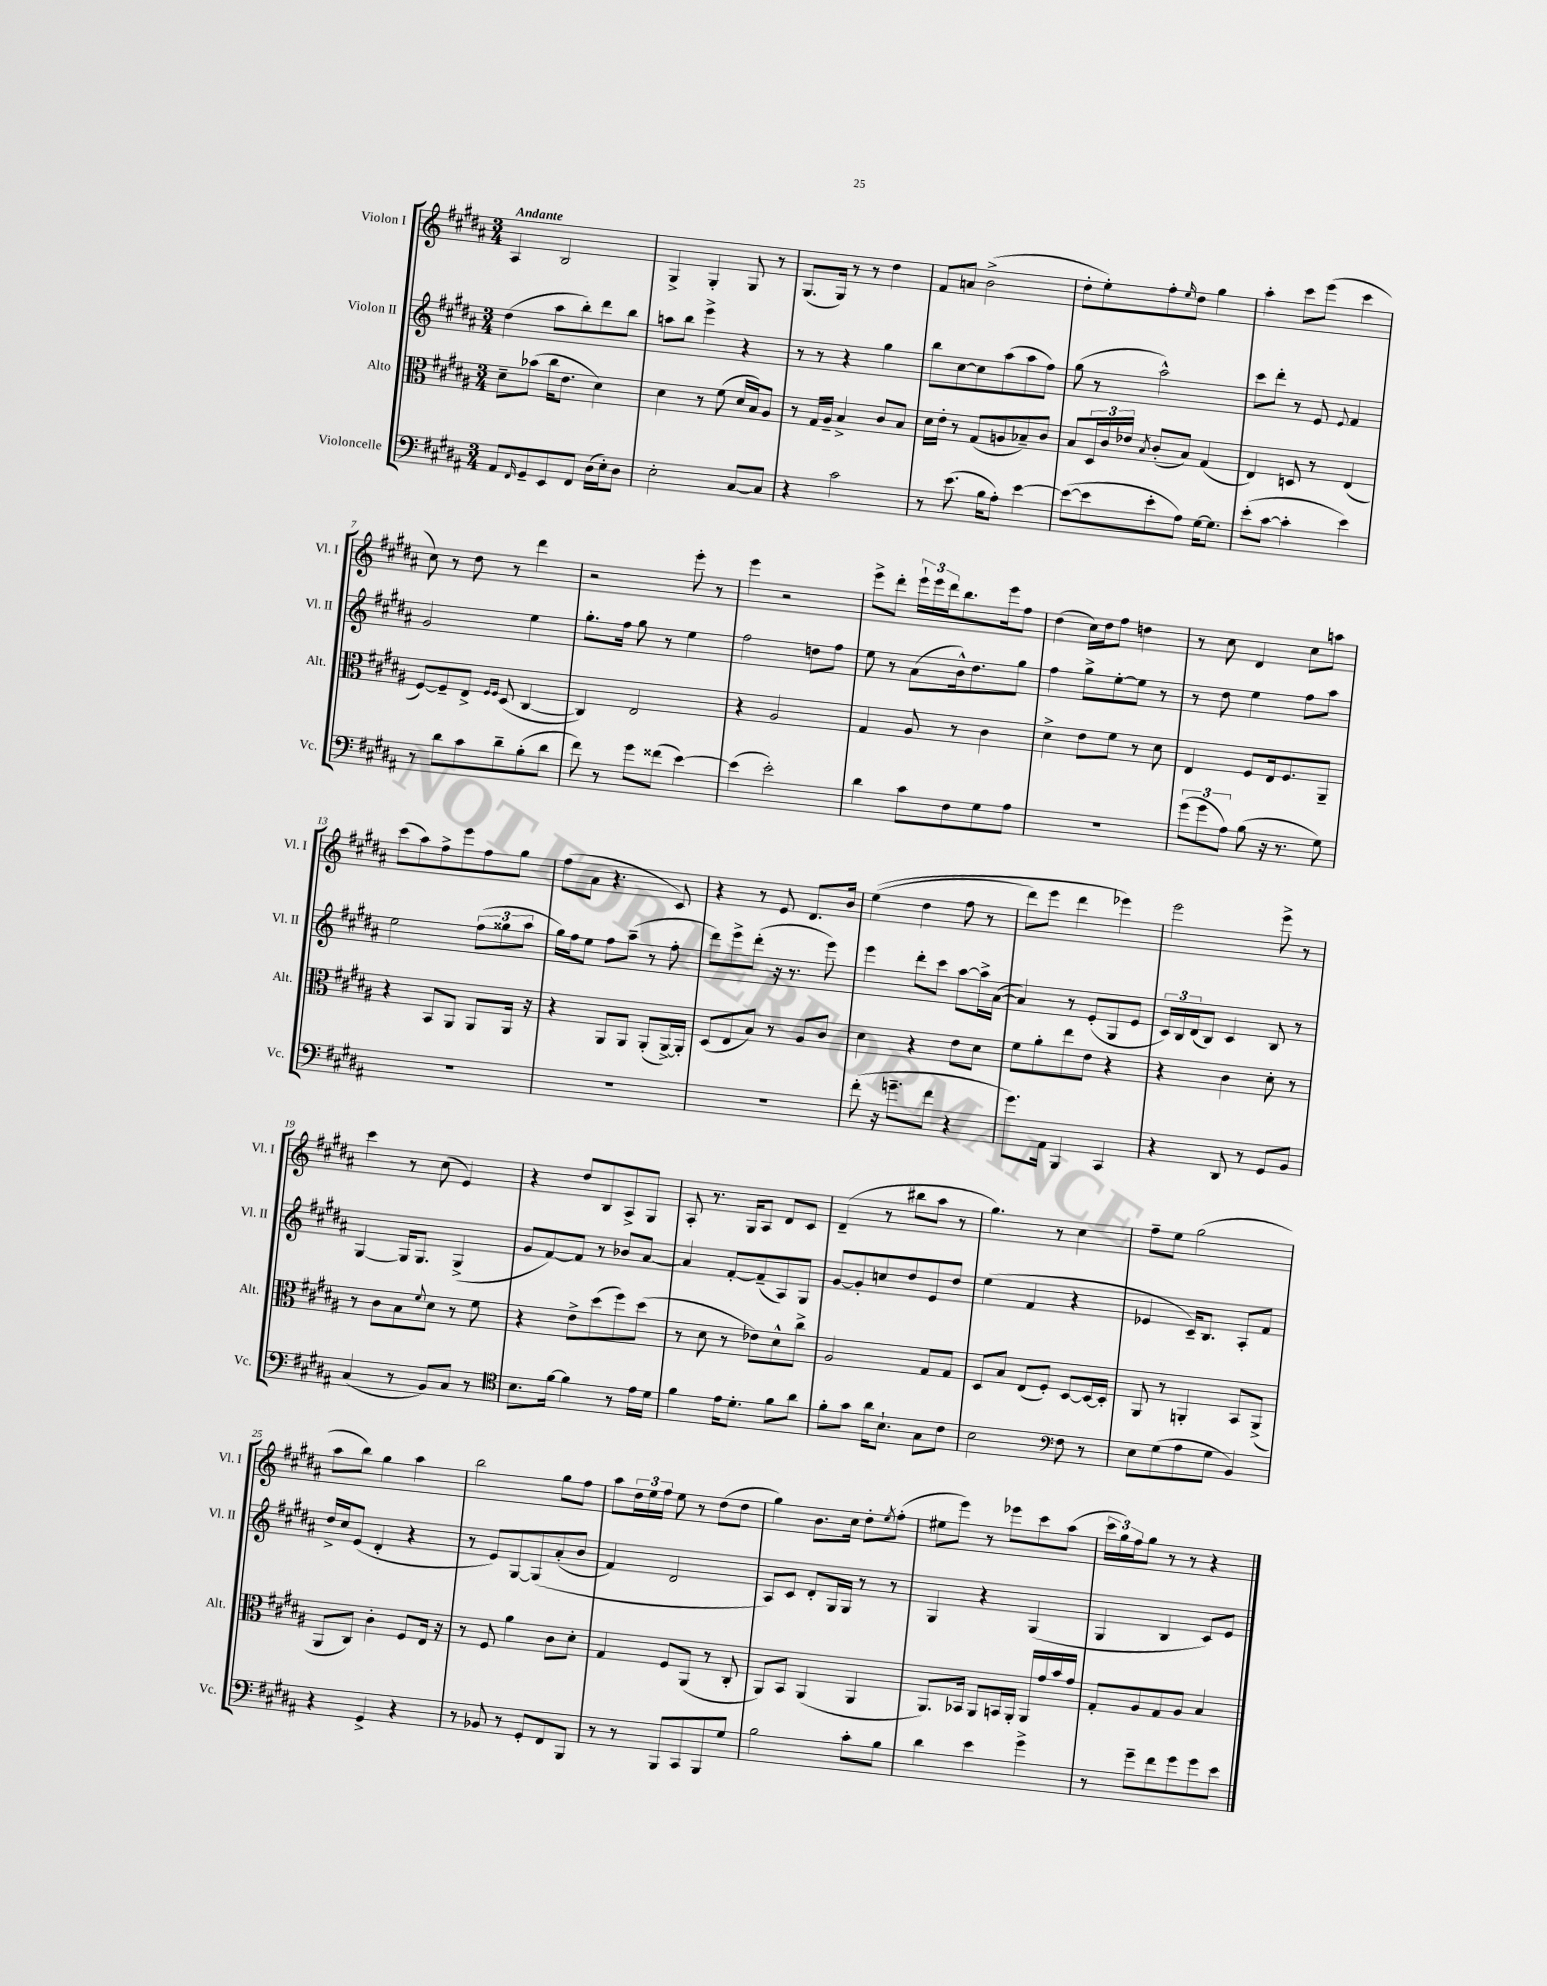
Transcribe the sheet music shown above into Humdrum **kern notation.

**kern	**kern	**kern	**kern
*part4	*part3	*part2	*part1
*staff4	*staff3	*staff2	*staff1
*I"Violoncelle	*I"Alto	*I"Violon II	*I"Violon I
*I'Vc.	*I'Alt.	*I'Vl. II	*I'Vl. I
*clefF4	*clefC3	*clefG2	*clefG2
*k[f#c#g#d#a#]	*k[f#c#g#d#a#]	*k[f#c#g#d#a#]	*k[f#c#g#d#a#]
*M3/4	*M3/4	*M3/4	*M3/4
=1	=1	=1	=1
!	!	!	!LO:TX:a:B:t=Andante
8AA#/L	8d#~\L	(4dd#\	4A#/
16qqFF#/	.	.	.
8GG#~/	(8b-X\J	.	.
8EE/	16cc#\KL	8aa#\L	2B/
.	8.e\J	.	.
8FF#/J	.	8bb'\)	.
(16D#\LL	4d#\)	8ddd#\	.
16E'\J)	.	.	.
8D#\J	.	8bb\J	.
=2	=2	=2	=2
2E'\	4d#\	8aan\L	4G#^/
.	.	8bb\J	.
.	8r	4eee^\	4G#'/
.	(8f#\	.	.
[8C#/L	16d#/LL	4r	8G#/
.	16B/J)	.	.
8C#/J]	8A#/J	.	8r
=3	=3	=3	=3
4r	8r	8r	(8.G#/L
.	16G#/LL	8r	.
.	16A#~/JJ	.	16G#/Jk)
2c#\	4B^/	4r	8r
.	.	.	8r
.	8c#/L	4gg#\	4dd#\
.	8B/J	.	.
=4	=4	=4	=4
8r	16d#\LL	8bb\L	8f#/L
.	16e'\JJ	.	.
(8.e\	8r	[8cc#\	8an/J
.	(8G#/L	8cc#\]	(2b^\
16B\KL	.	.	.
8A#'\J)	8An/	(8aa#\	.
[4e\	8B-X~/)	8aa#\	.
.	8c#/J	8ff#\J)	.
=5	=5	=5	=5
(8e\L_	8B/L	(8gg#\	8dd#'\L
8e\]	24D#/L	8r	8ee'\)
.	24c#/	.	.
.	24e-X/JJ	.	.
.	8qB/	.	.
8e'\	(8c#'/L	2aa#^^\)	8ff#'\
.	.	.	16qqee/
8A#\J)	8B/J)	.	8dd#\J
[16G#\KL	(4G#/	.	4gg#\
8.G#\J]	.	.	.
=6	=6	=6	=6
(8e'\L	4E/)	8ccc#\L	4aa#'\
[8c#\J	.	8ddd#'\J	.
4c#'\]	8Dn/	8r	8ccc#\L
.	8r	8e/	(8eee\J
.	.	8qqe/	.
4e\)	(4E/	4f#/	4ccc#\
!!LO:LB:g=z
=7	=7	=7	=7
8r	[8F#/L)	2g#/	8cc#\)
8d#\L	8F#~/]	.	8r
8c#\	8E^/J	.	8dd#\
.	16qqF#/LL	.	.
.	16qqF#/JJ	.	.
8d#~\	(8D#/	.	8r
(8B'\	[4C#/	4ee\	4ddd#\
8d#\J	.	.	.
=8	=8	=8	=8
8f#\)	4C#/])	8.gg#'\L	2r
8r	.	.	.
.	.	16ff#\Jk	.
8g#\L	2E/	8gg#\	.
(8f##X\J	.	8r	.
[4e\)	.	4ee\	8eee'\
.	.	.	8r
=9	=9	=9	=9
(4e\]	4r	2ff#\	4eee\
2e'\)	2A#/	.	2r
.	.	8ddn\L	.
.	.	8ff#\J	.
=10	=10	=10	=10
4d#\	4G#/	8ee\	8eee^\L
.	.	8r	8ddd#'\J
8c#\L	8A#/	(8a#\L	24eee`\LL
.	.	.	24eee\
.	.	.	24ddd#\J
8F#\	8r	16b^^\k)	8.bb\
.	.	8.dd#\	.
8G#\	4c#\	.	.
.	.	.	16eee\k
8A#\J	.	8gg#\J	8ff#\J
=11	=11	=11	=11
2.r	4d#^\	4ff#\	(4dd#\
.	8e\L	8gg#^\L	16cc#\LL)
.	.	.	16dd#\J
.	8f#\J	[8ee'\	8ff#\J
.	8r	8ee\J]	4ddn\
.	8d#\	8r	.
=12	=12	=12	=12
(12g#\L	4E/	8r	8r
12g#\	.	.	.
.	.	8dd#\	8cc#\
12A#\J)	.	.	.
(8B\	8F#/L	4ee\	4d#/
16r	16E/k	.	.
8.r	8.F#/	.	.
.	.	8ff#\L	8cc#\L
8G#\)	8AA#~/J	8aa#\J	8aan\J
!!LO:LB:g=z
=13	=13	=13	=13
2.r	4r	2ee\	(8ccc#\L
.	.	.	8aa#\)
.	8BB/L	.	8ff#^\
.	8AA#/J	.	8eee\
.	8AA#/L	(12ff#\L	8ff#\
.	.	12gg##X\	.
.	16AA#/Jk	.	8gg#\J
.	.	12aa#\J	.
.	16r	.	.
=14	=14	=14	=14
2.r	4r	16gg#\LL)	(8ff#\L
.	.	16ff#\J	.
.	.	8ee\J	8a#\J
.	8AA#/L	8ff#\L	4.r
.	8AA#/J	(8aa#~\J	.
.	(8AA#'/L	8r	.
.	[16AA#^/L)	8ff#'\	8c#/)
.	16AA#'/JJ]	.	.
=15	=15	=15	=15
2.r	(8D#/L	8ddd#\L)	4r
.	8E/	8eee^\	.
.	8B/J)	(8ddd#'\J	8r
.	8r	16r	8e/
.	.	8.r	.
.	8A#/L	.	8.d#/L
.	8c#/J	8eee\)	.
.	.	.	16b/Jk
=16	=16	=16	=16
(8f#'\	4d#\	4eee\	((4ee\
16r	.	.	.
8.gn~\L	.	.	.
.	4r	8ddd#'\L	4dd#\
8f#\J	.	8ccc#\J	.
4r	8e\L	[8aa#\L	8ff#\
.	8d#\J	16aa#^\L]	8r
.	.	([16a#\JJ	.
=17	=17	=17	=17
8.g#\L)	8f#\L	4a#/])	8ddd#\L)
.	8a#'\	.	8eee\J
16AA#\Jk	.	.	.
4BBB/	8ee\	8r	4ddd#\
.	8e\J	(8e'/L	.
4CC#/	4r	8G#/	4eee-X\)
.	.	8e/J	.
=18	=18	=18	=18
4r	4r	24c#/LL)	2eee\
.	.	24B/	.
.	.	(24d#/J	.
.	.	8B/J)	.
8DD#/	4c#\	4c#/	.
8r	.	.	.
8GG#/L	8d#'\	8B/	8eee^\
8BB/J	8r	8r	8r
!!LO:LB:g=z
=19	=19	=19	=19
(4C#/	8r	[4G#/	4ccc#\
.	8c#\L	.	.
8r	8B\	16G#/KL]	8r
.	.	8.G#/J	.
.	8qqf#/	.	.
8BB/L)	8d#\J	.	(8cc#\
8C#/J	8r	(4G#^/	4e/)
8r	8f#\	.	.
=20	=20	=20	=20
*clefC4	*	*	*
8.B\L	4r	8g#/L	4r
.	.	[8f#/)	.
[16f#\Jk	.	.	.
4f#\]	8e^\L	8f#/J]	8dd#/L
.	(8dd#\	8r	8B/
8r	8ff#\)	8b-X/L	8A#^/
16e\LL	(8dd#\J	[8a#/J	8G#/J
16d#\JJ	.	.	.
=21	=21	=21	=21
4f#\	8r	4a#/]	8A#'/
.	8d#\	.	8.r
16e\KL	8r	[8f#'/L	.
8.d#'\J	.	.	16G#/KL
.	8e-X\L)	(8f#~/]	8A#/J
8f#\L	8d#^^\	8A#/)	8d#/L
8a#\J	8cc#^\J	8G#/J	8c#/J
=22	=22	=22	=22
8f#'\L	2A#/	[8g#/L	(4d#~/
8g#\J	.	8g#'/]	.
16a#\KL	.	8ccn/	8r
8.B`\J	.	.	.
.	.	8dd#/	8bb#X\L
8G#\L	8G#/L	8e/	8aa#\J
8c#\J	8G#/J	8dd#/J	8r
=23	=23	=23	=23
2B\	8D#/L	(4ee\	4.gg#\)
.	8B/J	.	.
.	(8E/L	4f#/	.
.	8F#'/J)	.	8r
*clefF4	*	*	*
8F#\	[8D#/L	4r	4cc#\
8r	16D#/L_	.	.
.	16D#'/JJ]	.	.
=24	=24	=24	=24
8E\L	8AA#/	4e-X/	8ff#~\L
(8G#\	8r	.	8ee\J
8A#\	4AAn'/	16c#~/KL)	(2gg#\
.	.	8.B/J	.
8G#\J	.	.	.
4BB/)	8BB/L	8A#'/L	.
.	(8AA^/J	8f#/J	.
!!LO:LB:g=z
=25	=25	=25	=25
4r	8AA#/L	16dd#^/LL	8aa#\L
.	.	16cc#/J	.
.	8C#/J)	(8e/J	8bb\J)
4GG#^/	4c#'\	4d#'/	4gg#\
4r	8F#/L	4r	4aa#\
.	16E/Jk	.	.
.	16r	.	.
=26	=26	=26	=26
8r	8r	8r	2bb\
8BB-X/	8F#/	8e/L)	.
8r	4a#\	[8G#/	.
8GG#'/L	.	(8G#/]	.
8FF#/	8c#\L	(8a#'/	8gg#\L
8BBB/J	8d#'\J	8b/J	8ff#\J
=27	=27	=27	=27
8r	4G#/	4f#/)	8aa#\L
8r	.	.	24dd#\L
.	.	.	24ee\
.	.	.	24ff#\JJ
8BBB/L	8F#/L	2d#/	8ee\
8CC#/	(8AA#/J	.	8r
8BBB/	8r	.	(8dd#\L
8G#/J	8C#'/	.	8dd#\J
=28	=28	=28	=28
2B\	8AA#/L)	8A#/L)	4gg#\)
.	8BB/J	8c#/J	.
.	(4AA#/	8d#'/L	8.b\L
.	.	16G#/L	.
.	.	16G#/JJ	16cc#\Jk
8c#'\L	4AA#/	8r	8dd#'\L
.	.	.	8qee/
8B\J	.	8r	(8ff#'\J
=29	=29	=29	=29
4d#\	8.AA#/L)	4G#/	8ee#X\L
.	.	.	8eee\J)
.	16BB-X/Jk	.	.
4e\	8AA#/L	4r	8r
.	16BBn/L	.	8eee-X\L
.	16AA#'/JJ	.	.
4g#^\	16AA#/LL	(4G#/	8ccc#\
.	16g#/	.	.
.	16b/	.	(8aa#\J
.	16g#/JJ	.	.
=30	=30	=30	=30
8r	8G#'/L	4G#/	24ccc#\LL
.	.	.	24gg#\)
.	.	.	24ff#\J
8g#~\L	8A#/	.	8gg#\J
8f#\	8G#/	4B/	8r
8g#\	8A#/J	.	8r
8g#\	4B/	8c#/L)	4r
8e\J	.	8e/J	.
==	==	==	==
*-	*-	*-	*-
